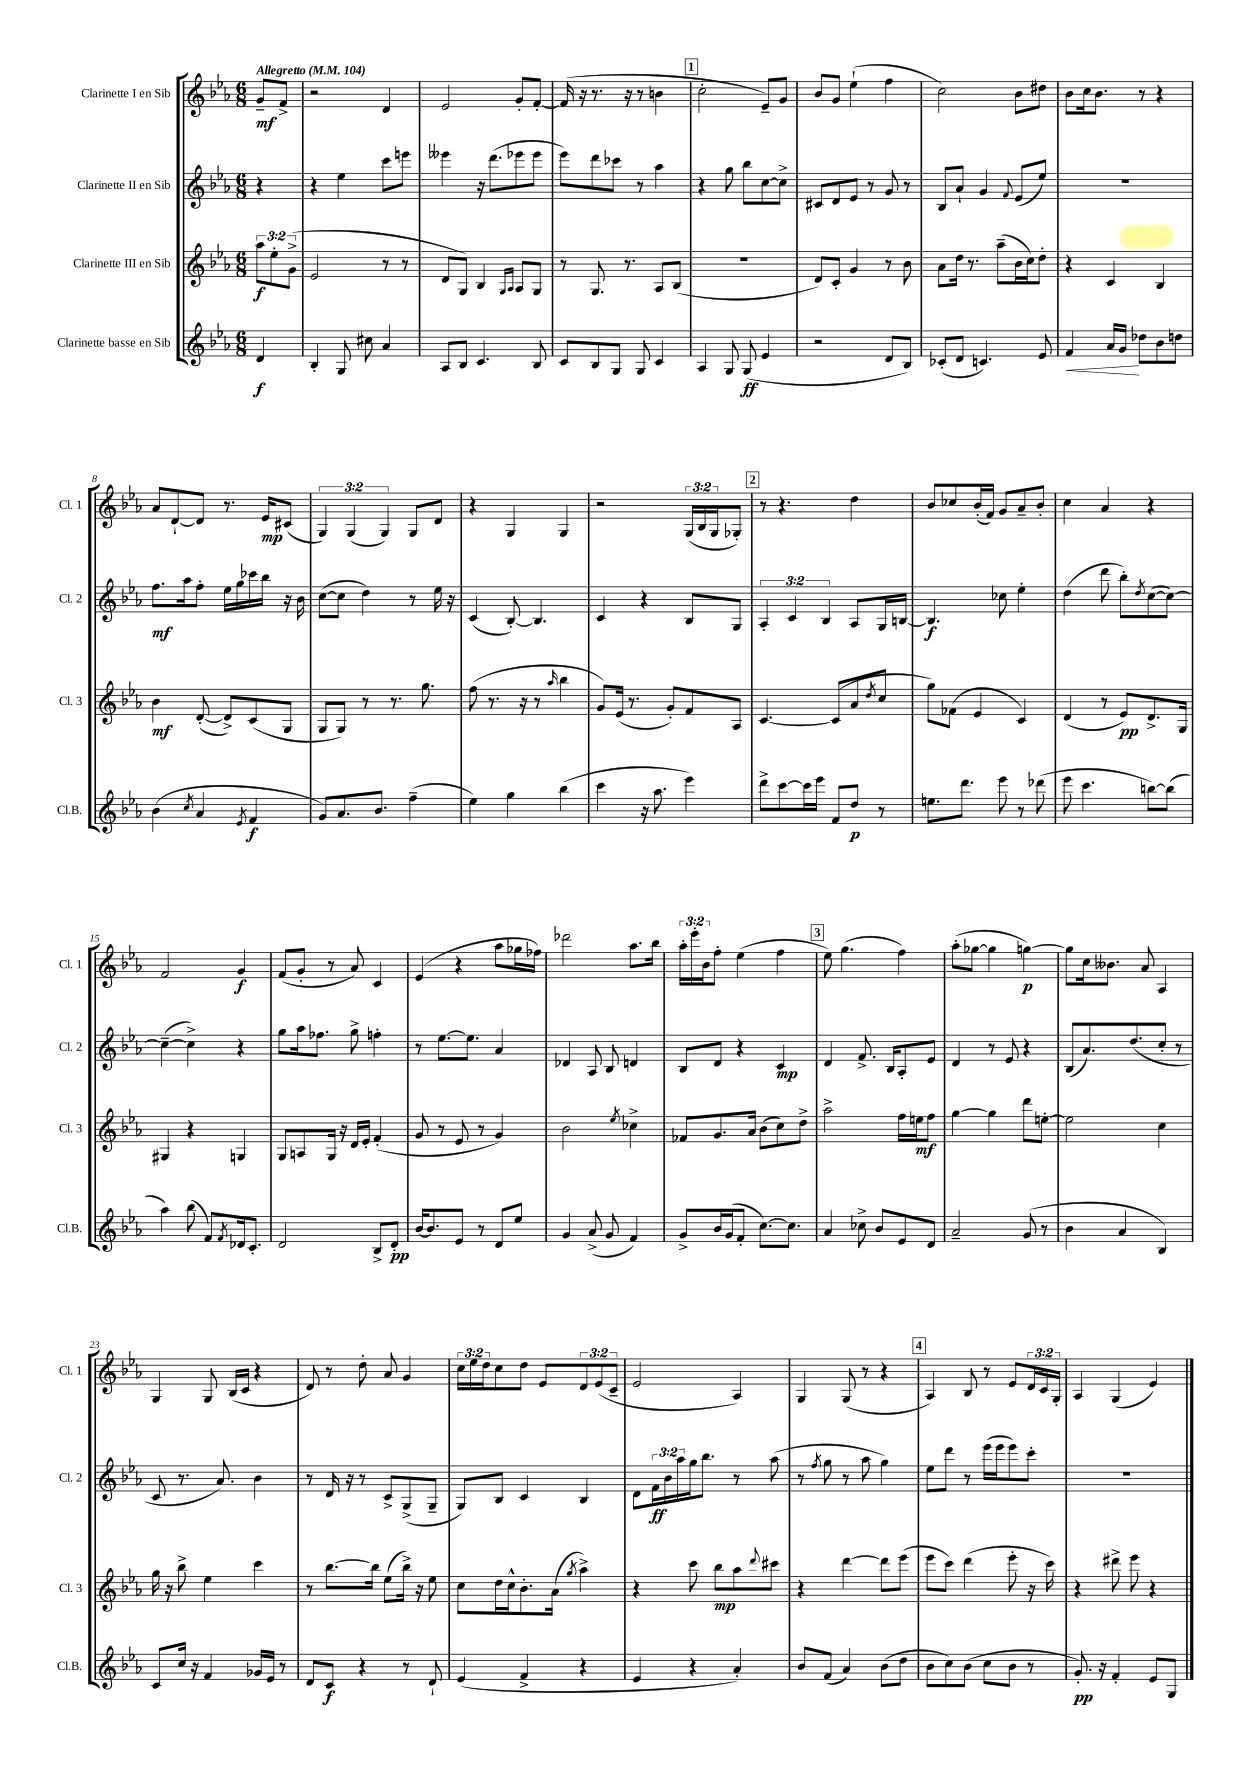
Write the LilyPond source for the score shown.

<<
\new StaffGroup <<
\new Staff = "s0" \with { instrumentName = "Clarinette I en Sib" shortInstrumentName = "Cl. 1" } {
    \clef treble \key ees \major \numericTimeSignature \time 6/8 \override Staff.TupletNumber.text = #tuplet-number::calc-fraction-text \partial 4 \tempo "Allegretto" 4 = 104
    g'8--\mf f'8-> |
    r2 d'4 |
    ees'2 g'8-. f'8~-. |
    f'16( r16 r8. r16 r8 b'4 |
    \mark \markup { \box "1" } c''2-. ees'8--) g'8 |
    bes'8 g'8 ees''4-!( f''4 |
    c''2) bes'8 dis''8 |
    bes'8 c''16 bes'8. r8 r4 |
    aes'8 d'8~-! d'8 r8. ees'16\mp cis'8( |
    \tuplet 3/2 { g4) g4( g4) } g8 d'8 |
    r4 g4 g4 |
    r2 \tuplet 3/2 { g16( bes16 g16 } ges8-.) |
    \mark \markup { \box "2" } r8 r4. d''4 |
    bes'8 ces''8 bes'16-.( f'16) g'8 aes'8-- bes'8-. |
    c''4 aes'4 r4 |
    f'2 g'4\f |
    f'8( g'8-. r8 aes'8) c'4 |
    ees'4( r4 aes''8 ges''16 fes''16) |
    des'''2 aes''8. bes''16 |
    \tuplet 3/2 { aes''16-. ees'''16-. bes'16 } f''8-. ees''4( f''4 |
    \mark \markup { \box "3" } ees''8) g''4.( f''4) |
    aes''8-.( ges''8~ ges''4 g''4~\p) |
    g''8 c''16 beses'8. aes'8 aes4 |
    g4 g8 bes16( c'16 r4 |
    d'8) r8 d''8-. aes'8 g'4 |
    \tuplet 3/2 { c''16 ees''16 d''16 } c''8 d''8 ees'8 \tuplet 3/2 { d'8 ees'8( c'8-- } |
    ees'2 aes4) |
    g4 g8( r8 r4 |
    \mark \markup { \box "4" } aes4) bes8 r8 ees'8 \tuplet 3/2 { d'16 c'16 g16-. } |
    aes4 g4( ees'4) \bar "|." |
}
\new Staff = "s1" \with { instrumentName = "Clarinette II en Sib" shortInstrumentName = "Cl. 2" } {
    \clef treble \key ees \major \numericTimeSignature \time 6/8 \override Staff.TupletNumber.text = #tuplet-number::calc-fraction-text \partial 4
    r4 |
    r4 ees''4 c'''8 e'''8 |
    eeses'''4 r16 d'''8.( ees'''8 ees'''8 |
    ees'''8) d'''8 ces'''8 r8 aes''4 |
    \mark \markup { \box "1" } r4 g''8 bes''8 c''8~ c''8-> |
    cis'8 d'8 ees'8 r8 g'8 r8 |
    bes8 aes'8-! g'4 \appoggiatura { f'8 } ees'8( ees''8) |
    R2. |
    f''8.\mf aes''16 f''8-. ees''16 g''16 ces'''16 bes''16 r16 bes'16 |
    c''8~( c''8 d''4) r8 ees''16 r16 |
    c'4( bes8~-.) bes4. |
    c'4 r4 bes8 g8 |
    \mark \markup { \box "2" } \tuplet 3/2 { aes4-. c'4 bes4 } aes8 g16 b16~ |
    b4.\f ces''8 ees''4-. |
    d''4( d'''8 bes''8-.) \acciaccatura { d''8 } c''8~( c''8~) |
    c''4~--( c''4->) r4 |
    g''8 aes''16 fes''8. g''8-> f''4-. |
    r8 ees''8.~ ees''8. aes'4 |
    des'4 aes8 bes8 d'4 |
    bes8 d'8 r4 c'4\mp |
    \mark \markup { \box "3" } d'4 f'8.-> bes16 aes8-. ees'8 |
    d'4 r8 ees'8 r4 |
    bes8( aes'8.) d''8.( c''8-. r8 |
    c'8 r8. aes'8.) bes'4 |
    r8 d'16 r16 r8 c'8-> g8->( g8-- |
    g8) bes8 c'4 bes4 |
    d'8 \tuplet 3/2 { f'16\ff bes'16 aes''16 } g''16 bes''8. r8 aes''8( |
    r8 \acciaccatura { f''8 } g''8 r8 aes''8 g''4) |
    \mark \markup { \box "4" } ees''8 d'''8 r8 ees'''16( ees'''16 ees'''8) c'''8-. |
    R2. \bar "|." |
}
\new Staff = "s2" \with { instrumentName = "Clarinette III en Sib" shortInstrumentName = "Cl. 3" } {
    \clef treble \key ees \major \numericTimeSignature \time 6/8 \override Staff.TupletNumber.text = #tuplet-number::calc-fraction-text \partial 4
    \tuplet 3/2 { aes''8\f ees''8-. g'8->( } |
    ees'2 r8 r8 |
    d'8 g8) bes4 \grace { g16 aes16 } aes8 g8 |
    r8 g8. r8. aes8 bes8( |
    \mark \markup { \box "1" } R2. |
    d'8) c'8-. g'4 r8 bes'8 |
    aes'8 d''16 r8. aes''8--( bes'16 c''16) d''8-. |
    r4 c'4 bes4 |
    bes'4\mf d'8~-.( d'8->) c'8( g8 |
    g8 g8) r8 r8. g''8. |
    f''8( r8. r16 r8 \grace { aes''16 } bes''4 |
    g'8) ees'16( r8. g'8-.) f'8 aes8 |
    \mark \markup { \box "2" } c'4.~ c'8( aes'8 \acciaccatura { d''8 } c''8 |
    g''8) fes'8( ees'4 c'4) |
    d'4( r8 ees'8\pp) d'8.-> g16 |
    gis4 r4 g4 |
    g8 a8 g16 r16 d'16 ees'16-. f'4-.( |
    g'8 r8 ees'8 r8 g'4) |
    bes'2 \acciaccatura { ees''8 } ces''4-> |
    fes'8 g'8. aes'16 bes'8( c''8) d''8-> |
    \mark \markup { \box "3" } aes''2-> f''16 e''16\mf f''8 |
    g''4~ g''4 d'''8 e''8~-. |
    e''2 c''4 |
    g''16 r16 bes''8-> ees''4 c'''4 |
    r8 bes''8.~ bes''16 ees''8( bes''16->) r16 ees''8 |
    c''8 d''16 c''16-^ bes'8.-. aes'16( \acciaccatura { g''8 } aes''4->) |
    r4 c'''8 bes''8\mp aes''8 \appoggiatura { d'''8 } cis'''8 |
    r4 d'''4~ d'''8 ees'''8( |
    \mark \markup { \box "4" } ees'''8 c'''8) d'''4( ees'''8-. r16 c'''16) |
    r4 dis'''8-> ees'''8 r4 \bar "|." |
}
\new Staff = "s3" \with { instrumentName = "Clarinette basse en Sib" shortInstrumentName = "Cl.B." } {
    \clef treble \key ees \major \numericTimeSignature \time 6/8 \partial 4
    d'4\f |
    bes4-. g8 cis''8 aes'4 |
    aes8 bes8 c'4. bes8 |
    c'8 bes8 g8 g8 c'4 |
    \mark \markup { \box "1" } aes4 g8 g8\ff( ees'4 |
    r2 d'8 bes8) |
    ces'8-.( d'8 c'4.) ees'8 |
    f'4\< aes'16 g'16\! des''8 bes'8 d''8 |
    bes'4( \acciaccatura { c''8 } aes'4 \acciaccatura { ees'8 } f'4\f |
    g'8) aes'8. bes'8. f''4--( |
    ees''4) g''4 bes''4( |
    c'''4 r16 aes''8. ees'''4) |
    \mark \markup { \box "2" } d'''8-> c'''8~ c'''16 ees'''16 f'8 d''8\p r8 |
    e''8. d'''8. ees'''8 r8 des'''8( |
    ees'''8 c'''4. b''8~) b''8( |
    aes''4) bes''8( f'8) \acciaccatura { f'8 } des'16 c'8.-. |
    d'2 bes8-> d'8-.\pp |
    bes'16~ bes'8. ees'8 r8 d'8 ees''8 |
    g'4 aes'8->( g'8 f'4) |
    g'8-> bes'16 g'16( f'8-. c''8.~) c''8. |
    \mark \markup { \box "3" } aes'4 ces''8-> bes'8 ees'8 d'8 |
    aes'2-- g'8( r8 |
    bes'4 aes'4 bes4) |
    c'8 c''16 r16 f'4 ges'16 ees'16 r8 |
    d'8 c'8\f r4 r8 d'8-! |
    ees'4( f'4-> r4 |
    ees'4 r4 aes'4-.) |
    bes'8 f'8( aes'4) bes'8( d''8 |
    \mark \markup { \box "4" } bes'8 c''8) bes'8( c''8 bes'8 r8 |
    g'8.-.\pp) r16 f'4-. ees'8 g8 \bar "|." |
}
>>
>>
